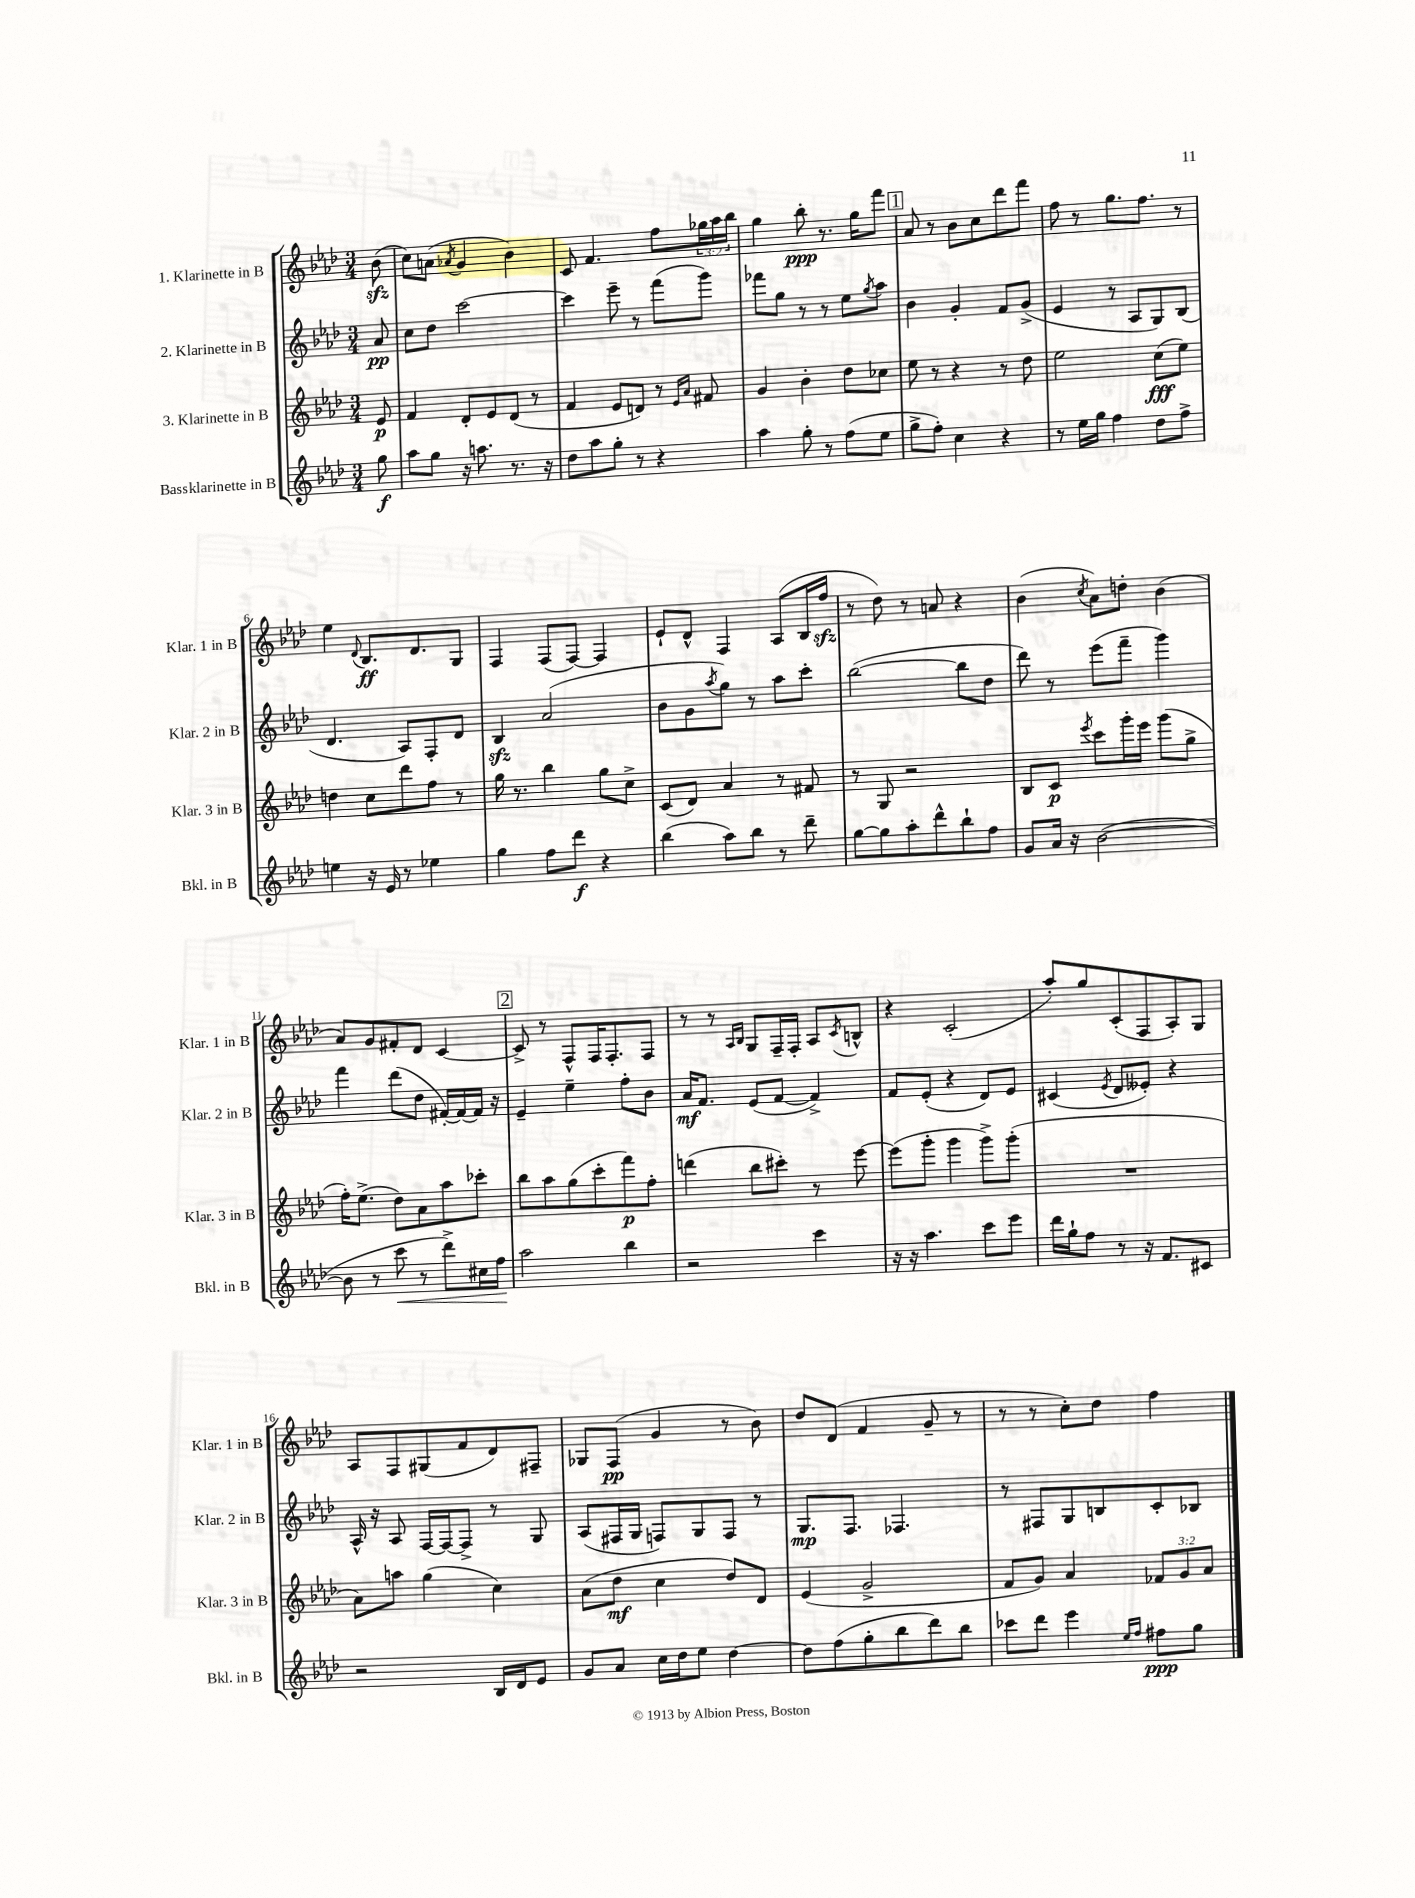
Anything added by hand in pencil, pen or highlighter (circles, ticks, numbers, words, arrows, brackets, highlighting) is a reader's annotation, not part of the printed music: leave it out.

**kern	**kern	**kern	**kern
*staff4	*staff3	*staff2	*staff1
*clefG2	*clefG2	*clefG2	*clefG2
*k[b-e-a-d-]	*k[b-e-a-d-]	*k[b-e-a-d-]	*k[b-e-a-d-]
*M3/4	*M3/4	*M3/4	*M3/4
8gg\	8e-/	8a-/	(8b-\
=	=	=	=
8aa-\L	4f/	8cc\L	8cc\L)
8gg\J	.	8dd-\J	(8a\J
.	.	.	8qa-/
16r	8d-'/L	[2ccc\	4g/
8.aa\	.	.	.
.	8e-/	.	.
8.r	(8d-/J	.	4b-\)
.	8r	.	.
16r	.	.	.
=	=	=	=
8dd-\L	4f/	4ccc\]	8c/
8aa-\	.	.	4.f/
8gg'\J	8e-/L	8eee-~\	.
8r	8d/J)	8r	.
4r	8r	(8fff\L	8ff\L
.	16qqe-/LL	.	.
.	16qqa-/JJ	.	.
.	8f#/	8ggg\J)	24gg-\L
.	.	.	24aa-\
.	.	.	24bb-\JJ
=	=	=	=
4aa-\	4g/	8fff-\L	4gg\
.	.	8gg\J	.
8gg'\	4b-'\	8r	8bb-'\
8r	.	8r	8.r
(8ff\L	8dd-\L	8ee-\L	.
.	.	.	16gg\LK
.	.	8qgg/	.
8ee-\J	8cc-\J	8aa-\J	8fff\J
=	=	=	=
8gg^\L	8ee-\	4b-\	8a-/
8ff'\J)	8r	.	8r
4cc\	4r	4g'/	8b-\L
.	.	.	8cc\
4r	8r	8f/L	8ddd-\
.	8dd-\	(8g^/J	8fff\J
=	=	=	=
8r	2ee-\	4e-/	8ff\
16ee-\LL	.	.	8r
16gg\JJ	.	.	.
4ff\	.	8r	8.gg\L
.	.	8A-/L	.
.	.	.	8.ff\J
8dd-\L	(8cc\L	8G/)	.
8ff^\J	8ee-\J)	(8B-/J	8r
=	=	=	=
4ee\	4dd\	4.d-/	4ee-\
.	.	.	8qqd-/
16r	8cc\L	.	8.B-/L
16e-/	.	.	.
8r	8ddd-\	8A-/L)	.
.	.	.	8.d-/
4ee-\	8ff\J	8F'/	.
.	8r	8d-/J	8G/J
=	=	=	=
4gg\	16gg\	4B-/	4F/
.	8.r	.	.
8ff\L	4bb-\	(2a-/	(8F/L
8ddd-\J	.	.	[8F/J)
4r	8gg\L	.	4F/]
.	8cc^\J	.	.
=	=	=	=
(4bb-\	(8c/L	8b-\L	8e-`/L
.	8d-/J)	8g\	8d-^^/J
.	.	8qaa-/	.
8aa-\L)	4a-/	8gg\J)	4F/
8bb-\J	.	8r	.
8r	8r	8aa-\L	(8A-/L
8ddd-~\	8f#/	8ccc'\J	16B-/L
.	.	.	16ff/JJ
=	=	=	=
[8gg\L	8r	([2bb-\	8r
8gg\]	8G/	.	8dd-\)
8aa-'\	2r	.	8r
8ddd-^^\	.	.	8a/
8bb-`\	.	8bb-\]L	4r
8ff\J	.	8dd-\J	.
=	=	=	=
8g/L	8B-/L	8ddd-\)	(4b-\
16a-/Jk	8c/J	8r	.
16r	.	.	.
.	8qeee-/	.	8qcc/
([2b-\	8ccc\L	(8eee-\L	8a-\L)
.	16ggg'\L	8fff~\J	8dd'\J
.	16eee-\JJ	.	.
.	(8ggg\L	4ggg\)	(4b-\
.	8gg^\J	.	.
=	=	=	=
8b-\]	16ff'\LK)	4fff\	8a-/L)
.	(8.ee-^\J	.	.
8r	.	.	8g/
8ccc\	8dd-\L)	(8ddd-\L	8f#'/
8r	8a-\	8dd-\J	8d-/J
8ddd-^\L)	8aa-\	[16f#'/LL)	[4c/
.	.	16f#/_	.
16cc#\L	8ccc-'\J	16f#/]JJ	.
16ff\JJ	.	16r	.
=	=	=	=
2aa-\	8bb-\L	4e-~/	8c^/]
.	8aa-\	.	8r
.	(8gg\	4ee-~\	8F^^/L
.	8ccc'\	.	16F/K
.	.	.	8.F'/
4bb-\	8fff\)	8ff'\L	.
.	8ff'\J	8b-\J	8F/J
=	=	=	=
2r	(4ddd\	16a-/LK	8r
.	.	8.f/J	.
.	.	.	8r
.	.	.	16qqA-/LL
.	.	.	16qqB-/JJ
.	8bb-\L	(8e-/L	8G/L
.	8ccc#'\J)	[8f/J	16F~/L
.	.	.	16F'/JJ
4ccc\	8r	4f^/])	8A-/L
.	.	.	8qc/
.	[8eee-\	.	8B^^/J
=	=	=	=
16r	(8eee-\]L	8f/L	4r
16r	.	.	.
4.aa-\	8ggg'\J	(8e-'/J	.
.	4ggg\	4r	(2c'/
8ccc\L	8ggg^\L)	8d-/L)	.
8eee-\J	(8ggg'\J	8e-/J	.
=	=	=	=
16ddd-\LL	2.r	(4c#/	8aa-'/L)
16gg`\J	.	.	.
8ff\J	.	.	8gg/
.	.	8qe-/	.
8r	.	8d-/L	(8c'/
16r	.	8e--'/J)	8F/
8.f/L	.	.	.
.	.	4r	8A-'/)
8c#/J	.	.	8G/J
=	=	=	=
2r	8a-\L)	16A-^^/	8A-/L
.	.	16r	.
.	8aa\J	8A-/	8F/
.	(4gg\	[16F/LL	(8G#/
.	.	16F/_J	.
.	.	8F^/]J	8f/
16B-/LL	4cc\)	8r	8d-/)
16d-/J	.	.	.
8e-/J	.	8G/	8F#~/J
=	=	=	=
8g/L	(8a-\L	(8A-/L	8G-/L
8a-/J	8dd-\J	16F#/L	(8F/J
.	.	16G/JJ	.
16cc\LL	4cc\	8F/L)	4g/
16dd-\J	.	.	.
8ee-\J	.	8G/	.
[4dd-\	8dd-/L)	8F/J	8r
.	8d-/J	8r	8b-\)
=	=	=	=
8dd-\]L	(4e-/	8.G/L	8dd-/L
(8ff\	.	.	(8d-/J
.	.	8.F/J	.
8gg'\	2g^/	.	4f/
8bb-\	.	4.F-/	.
8ddd-\)	.	.	8g~/
8bb-\J	.	.	8r
=	=	=	=
8ccc-\L	8f/L	8r	8r
8ddd-\J	8g/J)	8F#/L	8r
4eee-\	4a-/	8G/	8cc'\L)
.	.	8B/	8dd-\J
16qqee-/LL	.	.	.
16qqff/JJ	.	.	.
8ff#\L	12f-/L	8c'/	4ff\
.	12g/	.	.
8gg\J	.	8B-/J	.
.	12a-/J	.	.
==	==	==	==
*-	*-	*-	*-
